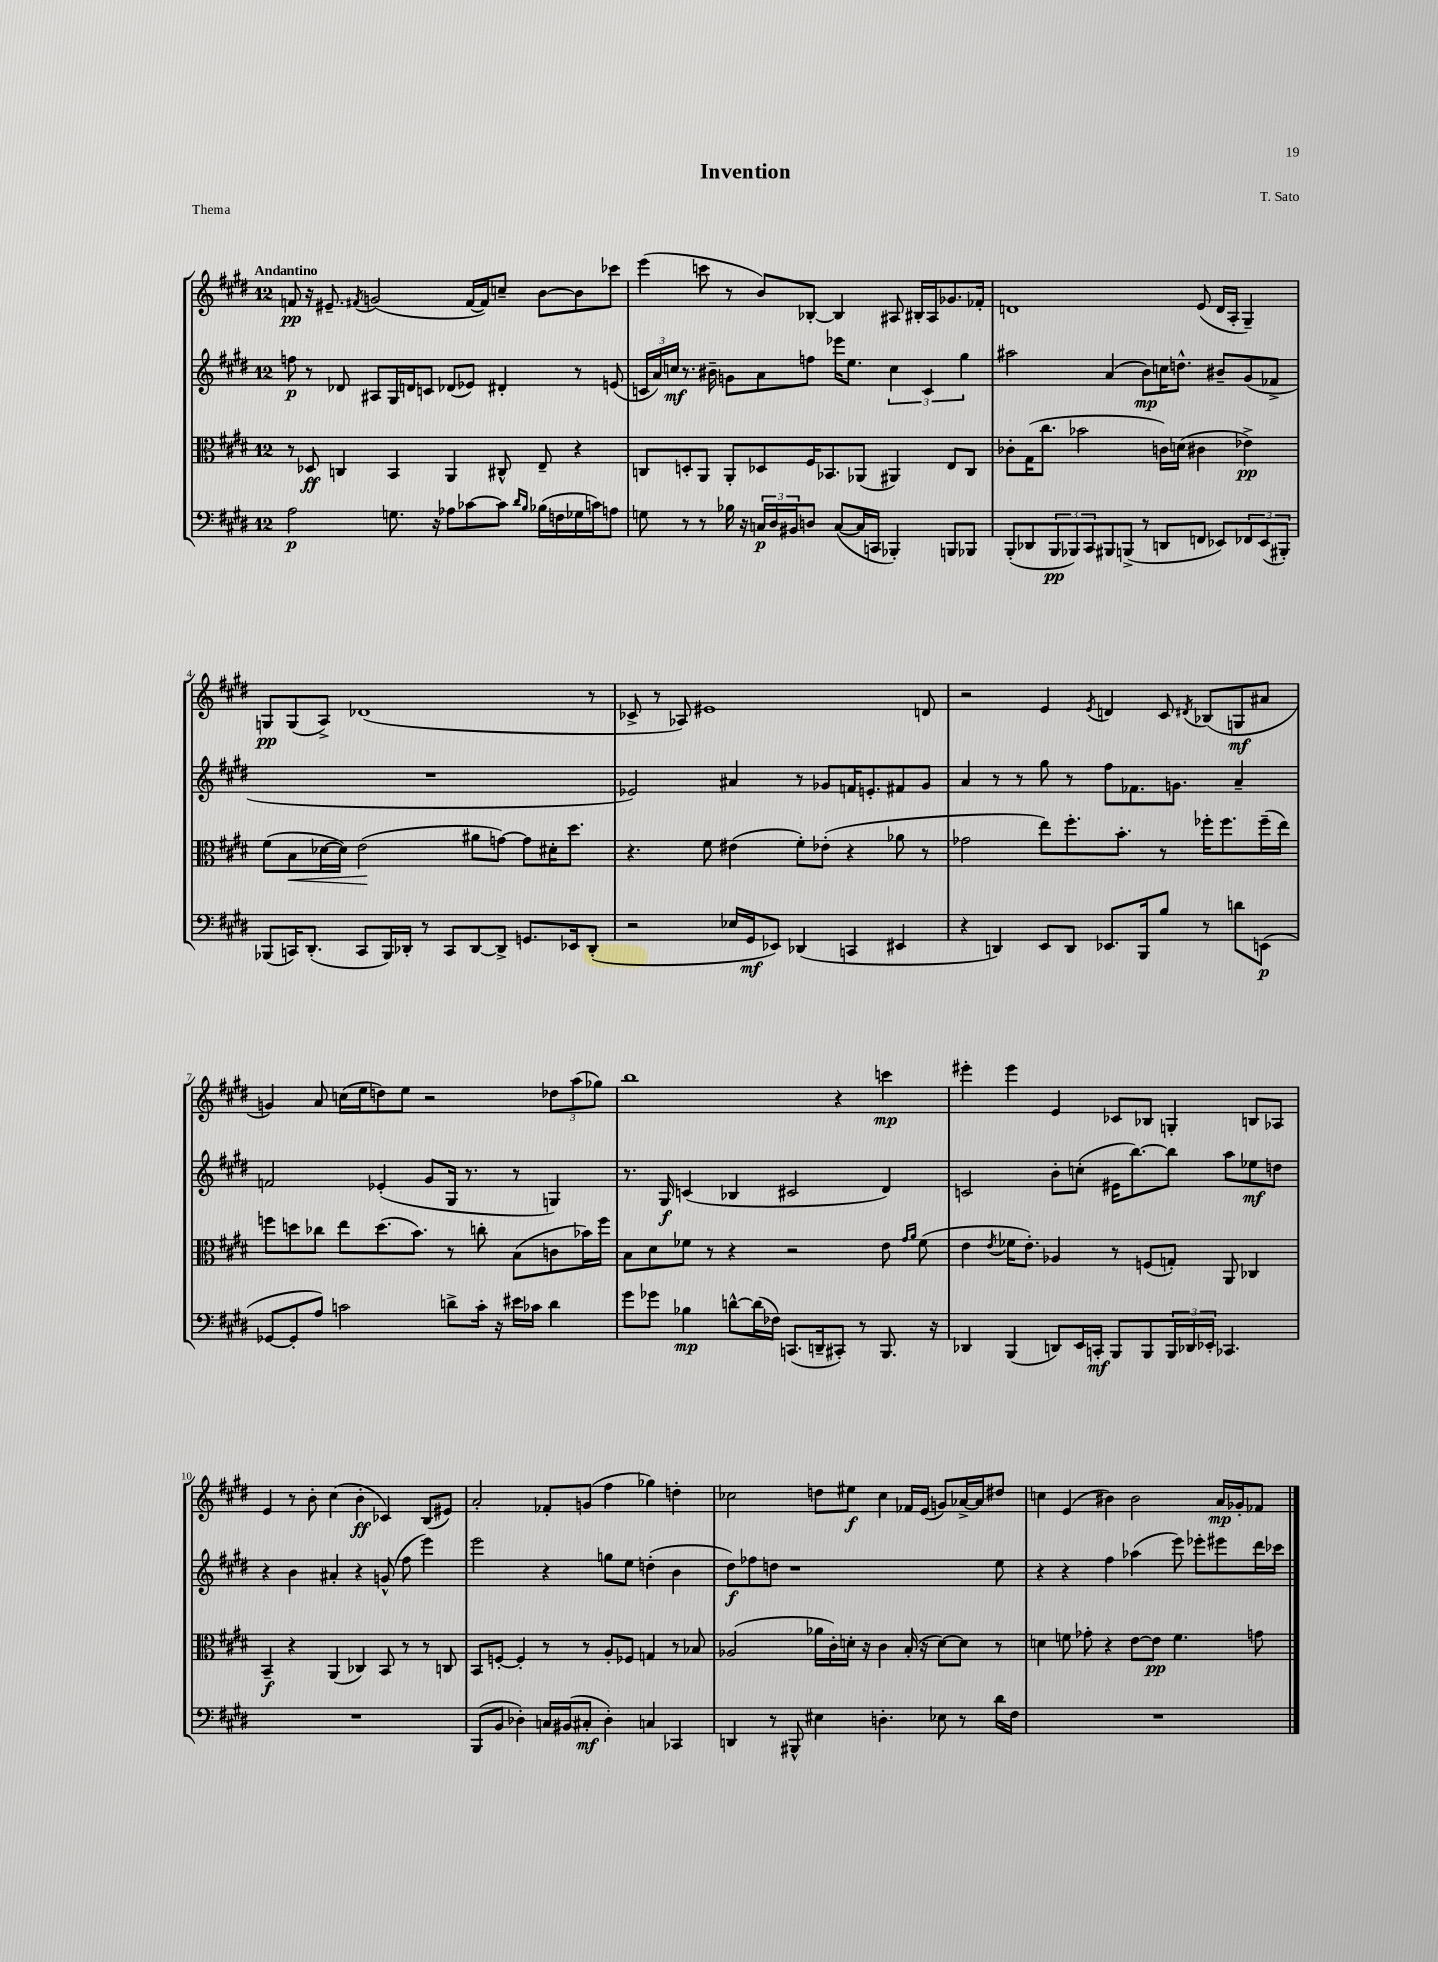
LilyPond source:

\header { title = "Invention" composer = "T. Sato" piece = "Thema" }
<<
\new StaffGroup <<
\new Staff = "s0" {
    \clef treble \key e \major \once \override Staff.TimeSignature.style = #'single-digit \time 12/8 \tempo "Andantino"
    f'8\pp r16 eis'8.-- \acciaccatura { fis'8 } g'2( fis'16~ fis'16) c''8-- b'8~ b'8 ces'''8 |
    e'''4( c'''8 r8 b'8) bes8~-. bes4 ais8 bis16-. ais16 ges'8. fes'16-. |
    d'1 e'8( d'16 a16-. gis4--) |
    g8\pp g8( a8->) des'1( r8 |
    ces'8-> r8 aes8) eis'1 d'8 |
    r2 e'4 \acciaccatura { e'8 } d'4 cis'8 \acciaccatura { dis'8 } bes8( g8\mf ais'8 |
    g'4) a'8 c''16( e''16 d''8) e''8 r2 \tuplet 3/2 { des''8 a''8( ges''8) } |
    b''1 r4 c'''4\mp |
    eis'''4-. eis'''4 e'4 ces'8 bes8 g4-. b8 aes8 |
    e'4 r8 b'8-. cis''4( b'4-.\ff ces'4) b8( eis'8) |
    a'2-. fes'8-. g'8( fis''4 ges''4) d''4-. |
    ces''2 d''8 eis''8\f ces''4 fes'16 e'16( g'8) aes'16~-> aes'16 dis''8 |
    c''4 e'4( bis'4) bis'2 a'16\mp ges'16-. fes'8 \bar "|." |
}
\new Staff = "s1" {
    \clef treble \key e \major \once \override Staff.TimeSignature.style = #'single-digit \time 12/8
    f''8\p r8 des'8 ais8 gis16 d'16 c'8 des'8( ees'8) dis'4-. r8 e'8( |
    \tuplet 3/2 { c'16 a'16) c''16\mf } r8. bis'16-- g'8 a'8 f''8 ees'''16 e''8. \tuplet 3/2 { c''4 c'4 gis''4 } |
    ais''2 a'4( b'8\mp) c''16 d''8.-^ bis'8-- gis'8( fes'8-> |
    R1. |
    ees'2) ais'4 r8 ges'8 f'16 e'8.-. fis'8 ges'8 |
    a'4 r8 r8 gis''8 r8 fis''8 fes'8. g'8. a'4-- |
    f'2 ees'4-.( gis'8 gis16 r8. r8 g4) |
    r8. gis16\f c'4( bes4 cis'2 dis'4) |
    c'2 b'8-. c''8-.( eis'16 b''8.~) b''8 a''8 ees''8\mf d''8 |
    r4 b'4 ais'4-. r4 g'8-^( fis''8 e'''4) |
    e'''2 r4 g''8 e''8 d''4-.( b'4 |
    dis''8\f) fes''8 d''8 r1 e''8 |
    r4 r4 fis''4 aes''4( e'''8) ees'''8-. eis'''8 dis'''16 ces'''16 \bar "|." |
}
\new Staff = "s2" {
    \clef alto \key e \major \once \override Staff.TimeSignature.style = #'single-digit \time 12/8
    r8 des8\ff c4 b,4 a,4 cis8-^ e8-- r4 |
    c8 d8-. a,8 a,8-. des8 fis16 bes,8. aes,8( ais,4) e8 c8 |
    ces'8-. gis16( cis''8. bes'2 c'16) d'16( cis'4 ees'4->\pp) |
    fis'8( b8\< des'16~ des'16) e'2\!( ais'8 g'8~) g'8 dis'16-. dis''8. |
    r4. fis'8 eis'4( fis'8-.) ees'8-.( r4 aes'8 r8 |
    ges'2 e''8) fis''8.-. b'8.-. r8 fes''16-. fes''8. fes''16--( e''16) |
    f''8 d''8 ces''8 e''8 d''8.( b'8.) r8 c''8-. b8( c'8 bes'16) f''16 |
    b8 dis'8 fes'8 r8 r4 r2 e'8 \grace { gis'16 a'16 } fes'8( |
    e'4 \acciaccatura { e'8 } fes'16 e'8.-.) aes4 r8 f8( g8-.) a,8 ces4 |
    b,4--\f r4 a,4( ces4) b,8 r8 r8 c8 |
    b,8 f8~-. f4-. r8 r8 a8-. fes8 g4 r8 bes8 |
    aes2( aes'16 cis'16-.) d'16-. r16 cis'4 b16-.( r16 d'8~) d'8 r8 |
    d'4 f'8 ges'8-. r4 e'8~ e'8\pp f'4. g'8 \bar "|." |
}
\new Staff = "s3" {
    \clef bass \key e \major \once \override Staff.TimeSignature.style = #'single-digit \time 12/8
    a2\p g8. r16 aes8 ces'8~ ces'8 \grace { dis'16 b16 } bes16( f16 ges16 c'16) a8 |
    g8 r8 r8 bes16 r16 \tuplet 3/2 { c16\p dis16 bis,16 } d8 c8~( c16 c,16 bes,,4-.) b,,8 bes,,8 |
    b,,8-.( des,8 \tuplet 3/2 { b,,8\pp bes,,8) cis,8 } bis,,8 b,,8->( r8 d,8 f,8 ees,8) \tuplet 3/2 { fes,8 ees,8( bis,,8-.) } |
    bes,,8( c,16) dis,8.-.( c,8 bes,,16) des,16-. r8 c,8 des,8~ des,8-> g,8. ees,16 des,8-.( |
    r2 ees16 gis,16\mf ees,8) des,4( c,4 eis,4 |
    r4 d,4) e,8 d,8 ees,8. b,,16 b8 r8 d'8 e,8\p( |
    ges,8~ ges,8-. a8) c'2 d'8-> c'16-. r16 eis'16 ces'16 d'4 |
    gis'8 ges'8 bes4\mp d'8~-^ d'16( fes16) c,8.( d,16-- cis,8-.) r8 b,,8. r16 |
    des,4 b,,4( d,8) e,16 c,16-.\mf b,,8 b,,8 \tuplet 3/2 { b,,16 des,16 ees,16-. } ces,4. |
    R1. |
    b,,8( b,8 des4-.) c16 bis,16( cis8-.\mf des4-.) c4 ces,4 |
    d,4 r8 bis,,8-^ eis4 d4.-. ees8 r8 dis'16 fis16 |
    R1. \bar "|." |
}
>>
>>
